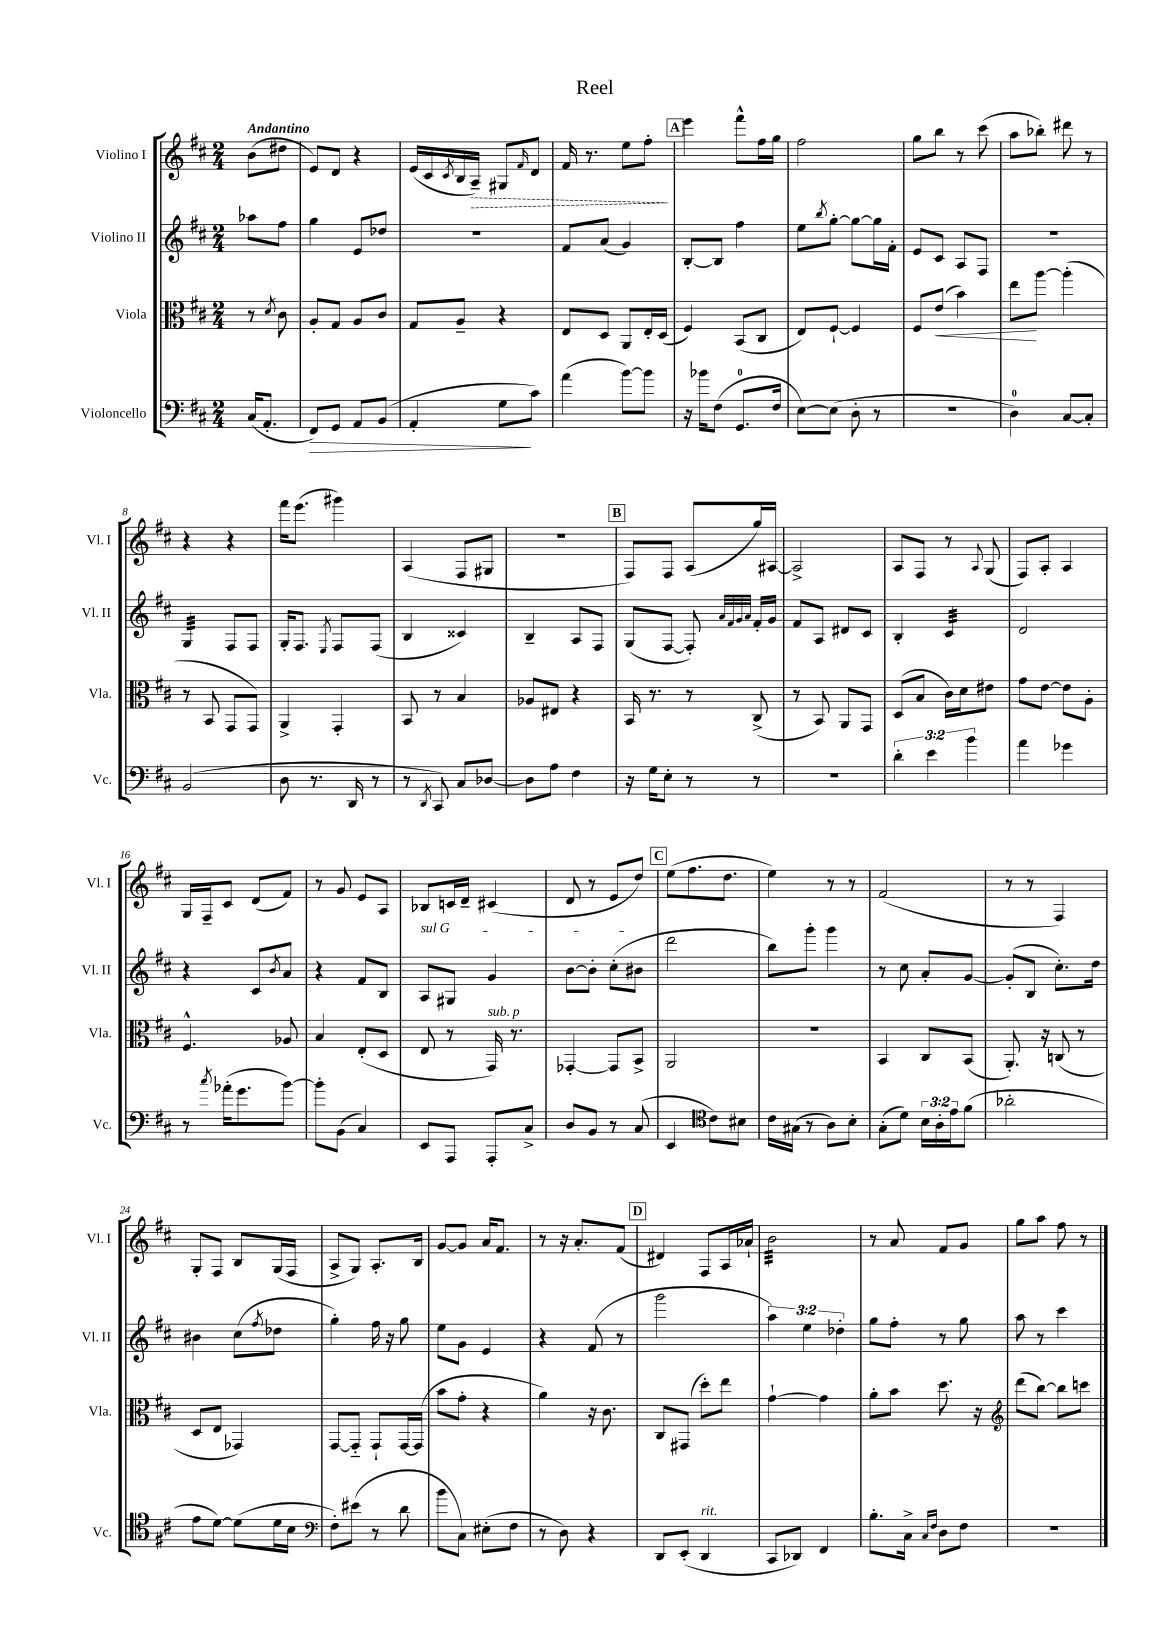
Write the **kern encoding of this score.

**kern	**dynam	**kern	**dynam	**kern	**kern	**dynam
*part4	*part4	*part3	*part3	*part2	*part1	*part1
*staff4	*staff4	*staff3	*staff3	*staff2	*staff1	*staff1
*I"Violoncello	*	*I"Viola	*	*I"Violino II	*I"Violino I	*
*I'Vc.	*	*I'Vla.	*	*I'Vl. II	*I'Vl. I	*
*clefF4	*	*clefC3	*	*clefG2	*clefG2	*
*k[f#c#]	*	*k[f#c#]	*	*k[f#c#]	*k[f#c#]	*
*M2/4	*	*M2/4	*	*M2/4	*M2/4	*
=	=	=	=	=	=	=
!	!	!	!	!	!LO:TX:a:B:t=Andantino	!
(16C#/KL	.	8r	.	8aa-X\L	(8b\L	.
8.AA'/J	.	.	.	.	.	.
.	.	8qd/	.	.	.	.
.	.	8c#\	.	8ff#\J	8dd#X\J	.
=1	=1	=1	=1	=1	=1	=1
!	!LO:HP:b	!	!	!	!	!
8FF#/L)	>	8A'/L	.	4gg\	8e/L)	.
8GG/J	.	8G/J	.	.	8d/J	.
8AA/L	.	8A/L	.	8e/L	4r	.
(8BB/J	.	8c#/J	.	8dd-X/J	.	.
=2	=2	=2	=2	=2	=2	=2
4AA'/	.	8G/L	.	2r	(16e/LL	.
.	.	.	.	.	16c#/	.
.	.	.	.	.	8qc#/	.
.	.	8A~/J	.	.	16B/	.
!	!	!	!	!	!	!LO:HP:b
.	.	.	.	.	16A~/JJ)	>
8G\L	.	4r	.	.	8G#X/L	.
.	.	.	.	.	16qqf#/	.
8c#\J)	]	.	.	.	8d/J	.
=3	=3	=3	=3	=3	=3	=3
(4a\	.	8E/L	.	8f#/L	16f#/	.
.	.	.	.	.	8.r	.
.	.	8D/J	.	(8a/J	.	.
[8b\L)	.	8AA/L	.	4g/)	8ee\L	.
8b\J]	.	16E'/L	.	.	8ff#'\J	.
.	.	(16D/JJ	.	.	.	.
.	.	.	.	.	.	]
!!LO:REH:place=s1:t=A
=4	=4	=4	=4	=4	=4	=4
16r	.	4F#/)	.	[8B'/L	4eee\	.
16b-X\KL	.	.	.	.	.	.
(8F#\J	.	.	.	8B/J]	.	.
8.GG/L	.	(8BB/L	.	4ff#\	8fff#^^\L	.
.	.	8C#/J	.	.	16ff#\L	.
16F#/Jk	.	.	.	.	16gg\JJ	.
=5	=5	=5	=5	=5	=5	=5
[8E\L)	.	8E/L)	.	8ee\L	2ff#\	.
.	.	.	.	8qbb/	.	.
(8E\J]	.	[8F#`/J	.	[8gg'\J	.	.
8D'\	.	4F#/]	.	8gg\L_	.	.
8r	.	.	.	16gg\L]	.	.
.	.	.	.	16f#'\JJ	.	.
=6	=6	=6	=6	=6	=6	=6
2r	.	8F#/L	.	8e/L	8gg\L	.
!	!	!	!LO:HP:b	!	!	!
.	.	(8e/J	<	8c#/J	8bb\J	.
.	.	4b\)	.	8A/L	8r	.
.	.	.	.	8F#/J	(8ccc#\	.
=7	=7	=7	=7	=7	=7	=7
4D\)	.	8ee\L	.	2r	8aa\L	.
.	.	[8aa\J	[	.	8bb-X'\J)	.
[8C#/L	.	(4aa'\]	.	.	8ddd#X\	.
8C#'/J]	.	.	.	.	8r	.
!!LO:LB:g=z
=8	=8	=8	=8	=8	=8	=8
*	*	*	*	*tremolo	*	*
(2BB/	.	8r	.	32G/LLL	4r	.
.	.	.	.	32G/	.	.
.	.	.	.	32G/	.	.
.	.	.	.	32G/	.	.
.	.	8BB/	.	32G/	.	.
.	.	.	.	32G/	.	.
.	.	.	.	32G/	.	.
.	.	.	.	32G/JJJ	.	.
*	*	*	*	*Xtremolo	*	*
.	.	8GG/L	.	8F#/L	4r	.
.	.	8GG/J)	.	8F#/J	.	.
=9	=9	=9	=9	=9	=9	=9
8D\	.	4AA^/	.	16G'/KL	16fff#\KL	.
.	.	.	.	8.F#/J	(8.eee\J	.
8.r	.	.	.	.	.	.
.	.	.	.	8qE/	.	.
.	.	4GG'/	.	8F#/L	4ggg#X\)	.
16DD/	.	.	.	.	.	.
8r	.	.	.	(8F#/J	.	.
=10	=10	=10	=10	=10	=10	=10
8r	.	8BB/	.	4B/	(4A/	.
8qDD/	.	.	.	.	.	.
8CC#/)	.	8r	.	.	.	.
8C#/L	.	4B/	.	4c##X/)	8F#/L	.
[8D-X/J	.	.	.	.	8G#X/J	.
=11	=11	=11	=11	=11	=11	=11
8D-\L]	.	8A-X/L	.	4B~/	2r	.
8A\J	.	8E#X/J	.	.	.	.
4F#\	.	4r	.	8A/L	.	.
.	.	.	.	8F#/J	.	.
!!LO:REH:place=s1:t=B
=12	=12	=12	=12	=12	=12	=12
16r	.	16BB/	.	(8G/L	8F#/L)	.
16G\KL	.	8.r	.	.	.	.
8E'\J	.	.	.	[8F#/J	8F#/J	.
8r	.	8r	.	8F#'/])	(8A/L	.
.	.	.	.	32qqa/LLL	.	.
.	.	.	.	32qqf#/	.	.
.	.	.	.	32qqg/	.	.
.	.	.	.	32qqa/JJJ	.	.
8r	.	(8C#^/	.	16f#'/LL	16gg/L)	.
.	.	.	.	16g/JJ	[16A#X/JJ	.
=13	=13	=13	=13	=13	=13	=13
2r	.	8r	.	8f#/L	2A#^/]	.
.	.	8BB/)	.	8A/J	.	.
.	.	8AA/L	.	8d#X/L	.	.
.	.	8GG/J	.	8c#/J	.	.
=14	=14	=14	=14	=14	=14	=14
6d'\	.	(8D/L	.	4B'/	8A/L	.
.	.	8B/J	.	.	8F#/J	.
6e\	.	.	.	.	.	.
*	*	*	*	*tremolo	*	*
.	.	16c#\LL)	.	32c#/LLL	8r	.
.	.	.	.	32c#/	.	.
.	.	16d\J	.	32c#/	.	.
6b\	.	.	.	.	.	.
.	.	.	.	32c#/	.	.
.	.	.	.	.	8qqA/	.
.	.	8e#X\J	.	32c#/	(8G/	.
.	.	.	.	32c#/	.	.
.	.	.	.	32c#/	.	.
.	.	.	.	32c#/JJJ	.	.
*	*	*	*	*Xtremolo	*	*
=15	=15	=15	=15	=15	=15	=15
4a\	.	8g\L	.	2d/	8F#/L)	.
.	.	[8e\J	.	.	8A'/J	.
4g-X\	.	8e\L]	.	.	4A/	.
.	.	8A'\J	.	.	.	.
!!LO:LB:g=z
=16	=16	=16	=16	=16	=16	=16
8r	.	4.F#^^/	.	4r	16G/LL	.
.	.	.	.	.	16F#~/J	.
8qcc#/	.	.	.	.	.	.
(16a-X'\KL	.	.	.	.	8c#/J	.
8.g\	.	.	.	.	.	.
.	.	.	.	8c#/L	(8d/L	.
.	.	.	.	8qb/	.	.
[8b\J)	.	8A-X/	.	8a/J	8f#/J)	.
=17	=17	=17	=17	=17	=17	=17
8b'\L]	.	4B/	.	4r	8r	.
(8BB\J	.	.	.	.	8g/	.
4C#/)	.	(8E'/L	.	8f#/L	8e/L	.
.	.	8D/J	.	8B/J	8A/J	.
=18	=18	=18	=18	=18	=18	=18
!	!	!	!	!LO:TX:a:i:t=sul G	!	!
8EE/L	.	8E/	.	8A/L	8B-X/L	.
8AAA/J	.	8r	.	8G#X/J	16cn/L	.
.	.	.	.	.	16d~/JJ	.
!	!	!LO:TX:a:i:t=sub. p	!	!	!	!
8AAA'/L	.	16GG/)	.	4g/	(4c#X/	.
.	.	8.r	.	.	.	.
8C#^/J	.	.	.	.	.	.
=19	=19	=19	=19	=19	=19	=19
8D/L	.	[4GG-X'/	.	[8b\L	8d/	.
8BB/J	.	.	.	8b'\J]	8r	.
8r	.	8GG-/L]	.	(8cc#'\L	8e/L	.
(8C#/	.	8BB^/J	.	8b#X\J	8dd/J)	.
!!LO:REH:place=s1:t=C
=20	=20	=20	=20	=20	=20	=20
4EE/	.	2AA/	.	2ddd\	(8ee\L	.
.	.	.	.	.	8.ff#\	.
*clefC4	*	*	*	*	*	*
8c#\L)	.	.	.	.	.	.
.	.	.	.	.	8.dd\J	.
8B#X\J	.	.	.	.	.	.
=21	=21	=21	=21	=21	=21	=21
16c#\LL	.	2r	.	8bb\L)	4ee\)	.
(16G#X\JJ	.	.	.	.	.	.
8r	.	.	.	8ggg'\J	.	.
8A\L)	.	.	.	4ggg\	8r	.
8B'\J	.	.	.	.	8r	.
=22	=22	=22	=22	=22	=22	=22
(8G'\L	.	4BB/	.	8r	(2f#/	.
8d\J)	.	.	.	8cc#\	.	.
24B\LL	.	8C#/L	.	8a'/L	.	.
24A'\	.	.	.	.	.	.
24e\J	.	.	.	.	.	.
(8f#\J	.	(8BB/J	.	[8g/J	.	.
=23	=23	=23	=23	=23	=23	=23
2a-X'\	.	8.AA'/)	.	(8g'/L]	8r	.
.	.	.	.	8B/J	8r	.
.	.	16r	.	.	.	.
.	.	(8Cn/	.	8.cc#'\L)	4F#/)	.
.	.	8r	.	.	.	.
.	.	.	.	16dd\Jk	.	.
!!LO:LB:g=z
=24	=24	=24	=24	=24	=24	=24
8e\L	.	8D/L	.	4b#X\	8G'/L	.
[8d\J)	.	8E/J	.	.	8F#/J	.
(8d\L]	.	4GG-X/)	.	(8cc#\L	8B/L	.
.	.	.	.	8qff#/	.	.
16d\L	.	.	.	8dd-X\J	(16G/L	.
16B\JJ	.	.	.	.	16F#/JJ	.
=25	=25	=25	=25	=25	=25	=25
*clefF4	*	*	*	*	*	*
8F#'\L)	.	[8GG/L	.	4gg'\)	8A^/L	.
(8e#X\J	.	8GG/J]	.	.	8G/J)	.
8r	.	8GG`/L	.	16ff#\	8.A'/L	.
.	.	.	.	16r	.	.
8d\	.	[16GG/L	.	8gg\	.	.
.	.	(16GG/JJ]	.	.	16B/Jk	.
=26	=26	=26	=26	=26	=26	=26
8b\L	.	8b\L	.	8ee\L	[8g/L	.
8C#\J)	.	8g'\J	.	8g\J	8g/J]	.
(8E#X'\L	.	4r	.	4e/	16a/KL	.
.	.	.	.	.	8.f#/J	.
8F#\J	.	.	.	.	.	.
=27	=27	=27	=27	=27	=27	=27
8r	.	4a\)	.	4r	8r	.
8D\)	.	.	.	.	16r	.
.	.	.	.	.	8.a'/L	.
4r	.	16r	.	(8f#/	.	.
.	.	8.c#\	.	.	.	.
.	.	.	.	8r	(8f#/J	.
!!LO:REH:place=s1:t=D
=28	=28	=28	=28	=28	=28	=28
8DD/L	.	8C#/L	.	2ggg\	4d#X/)	.
(8EE'/J	.	(8GG#X/J	.	.	.	.
!LO:TX:a:i:t=rit.	!	!	!	!	!	!
4DD/	.	8dd'\L)	.	.	8F#/L	.
.	.	8ee\J	.	.	16A/L	.
.	.	.	.	.	16a-X`/JJ	.
=29	=29	=29	=29	=29	=29	=29
*	*	*	*	*	*tremolo	*
8CC#/L	.	[4g`\	.	6aa\)	32b\LLL	.
.	.	.	.	.	32b\	.
.	.	.	.	.	32b\	.
.	.	.	.	.	32b\	.
8DD-X/J)	.	.	.	.	32b\	.
.	.	.	.	.	32b\	.
.	.	.	.	6ee\	.	.
.	.	.	.	.	32b\	.
.	.	.	.	.	32b\	.
4FF#/	.	4g\]	.	.	32b\	.
.	.	.	.	.	32b\	.
.	.	.	.	.	32b\	.
.	.	.	.	6dd-X'\	.	.
.	.	.	.	.	32b\	.
.	.	.	.	.	32b\	.
.	.	.	.	.	32b\	.
.	.	.	.	.	32b\	.
.	.	.	.	.	32b\JJJ	.
*	*	*	*	*	*Xtremolo	*
=30	=30	=30	=30	=30	=30	=30
8.B'\L	.	8a'\L	.	8gg\L	8r	.
.	.	8b\J	.	8ff#'\J	8a/	.
16C#^\Jk	.	.	.	.	.	.
16qqC#/LL	.	.	.	.	.	.
16qqF#/JJ	.	.	.	.	.	.
8D\L	.	8.dd\	.	8r	8f#/L	.
8F#\J	.	.	.	8gg\	8g/J	.
.	.	16r	.	.	.	.
=31	=31	=31	=31	=31	=31	=31
*	*	*clefG2	*	*	*	*
2r	.	(8ddd\L	.	8aa\	8gg\L	.
.	.	[8bb\J)	.	8r	8aa\J	.
.	.	8bb\L]	.	4ccc#\	8ff#\	.
.	.	8cccn\J	.	.	8r	.
==	==	==	==	==	==	==
*-	*-	*-	*-	*-	*-	*-
